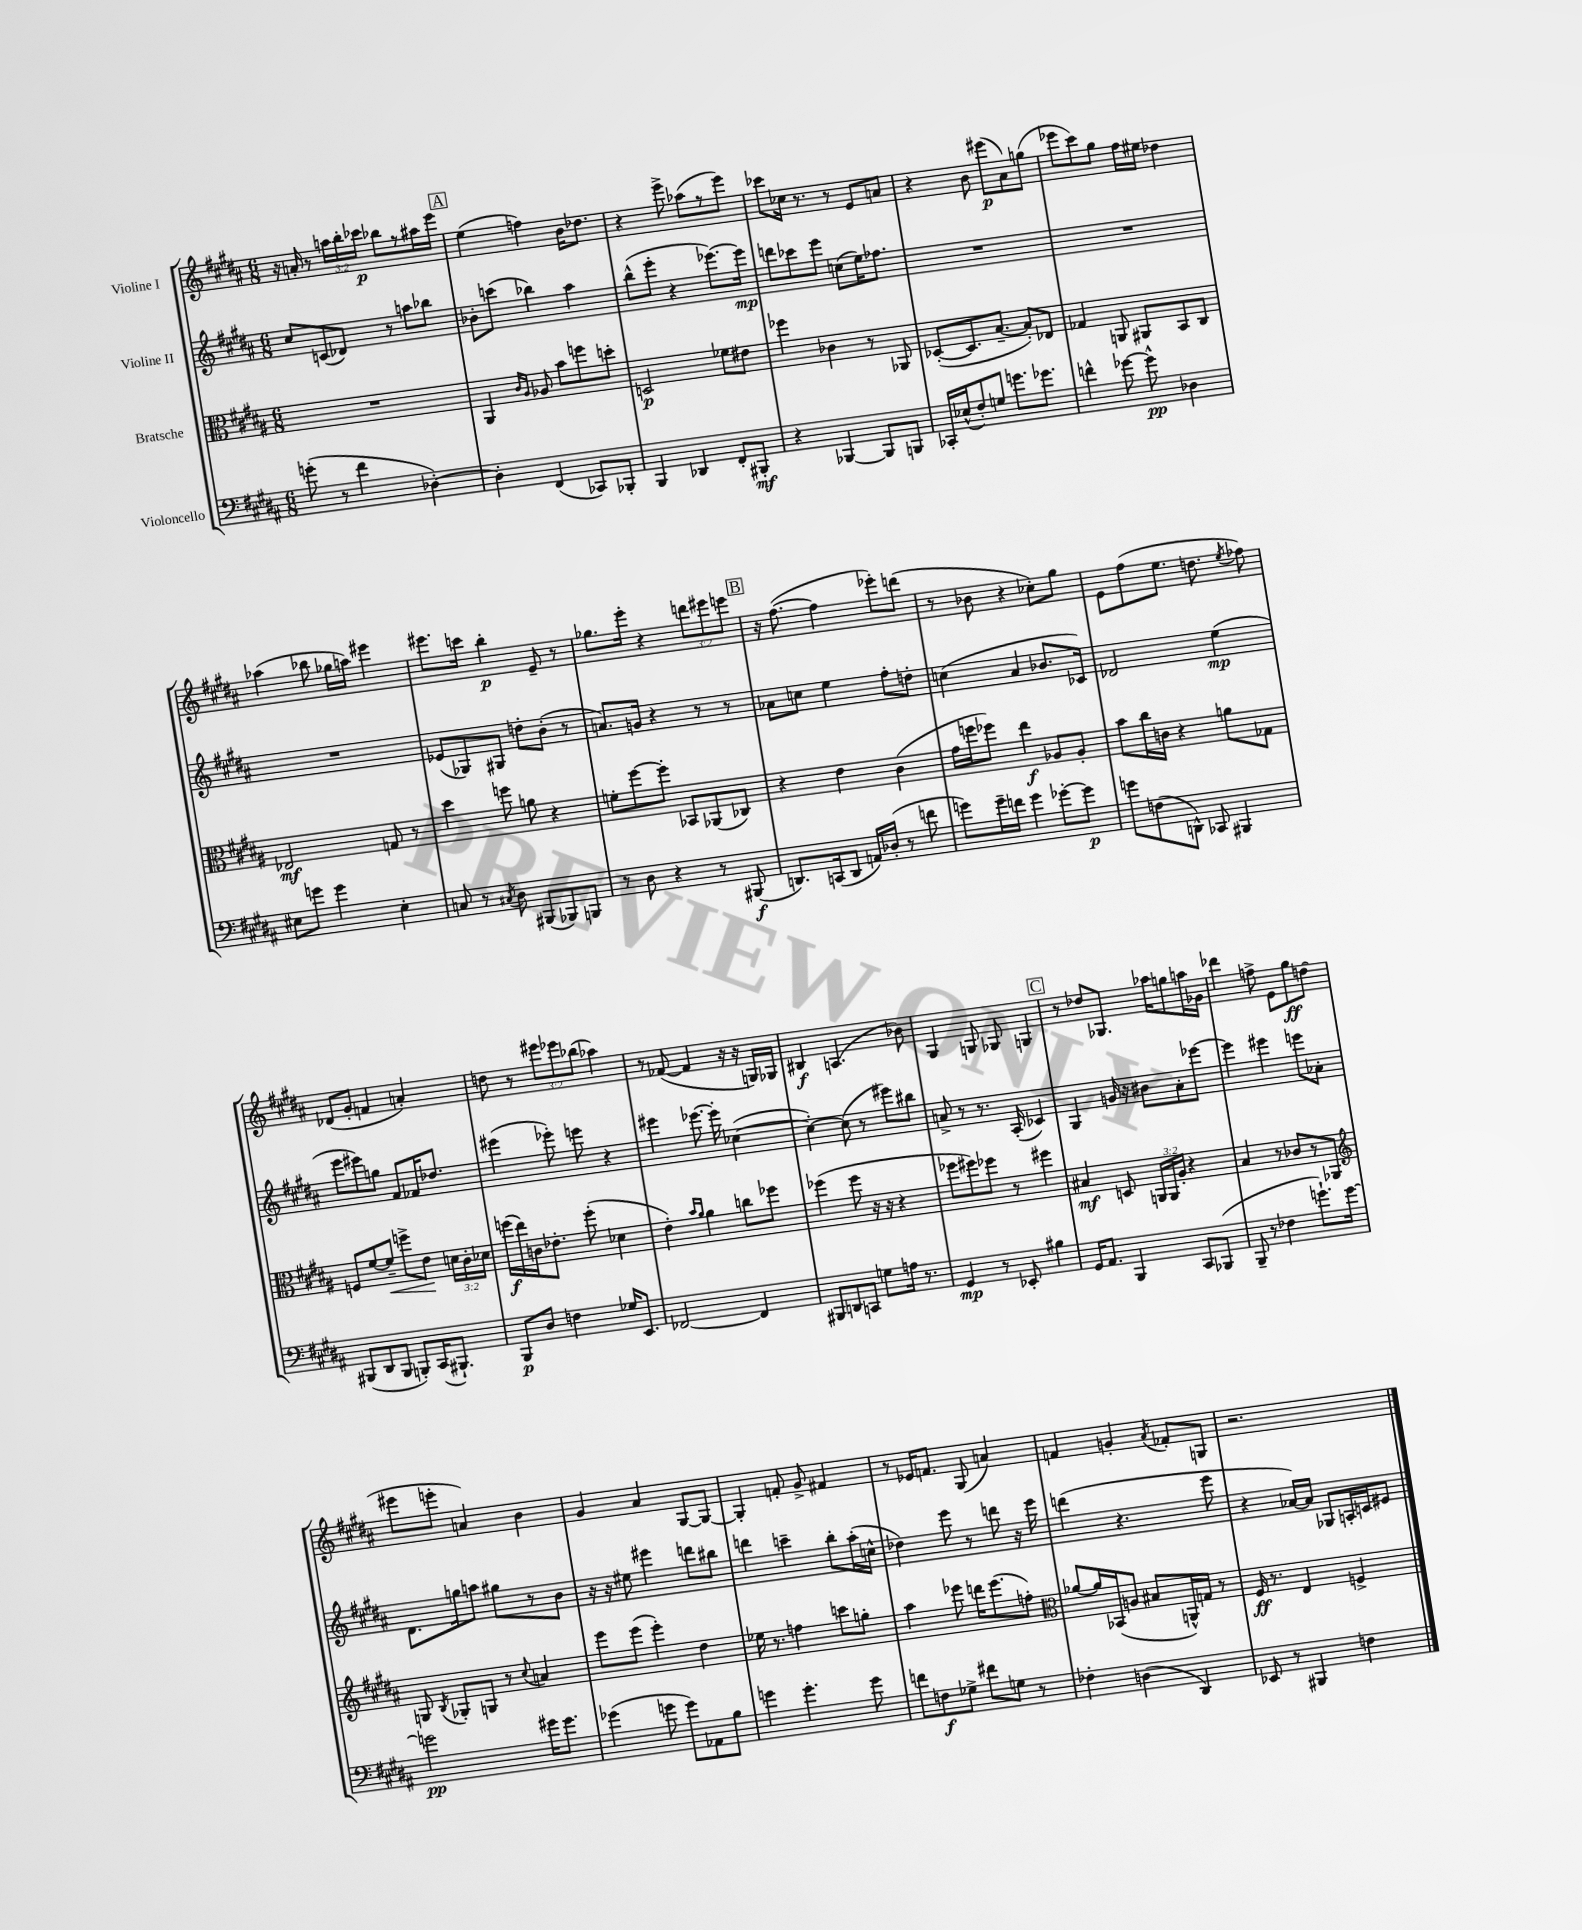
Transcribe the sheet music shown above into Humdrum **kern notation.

**kern	**dynam	**kern	**dynam	**kern	**dynam	**kern	**dynam
*part4	*part4	*part3	*part3	*part2	*part2	*part1	*part1
*staff4	*staff4	*staff3	*staff3	*staff2	*staff2	*staff1	*staff1
*I"Violoncello	*	*I"Bratsche	*	*I"Violine II	*	*I"Violine I	*
*clefF4	*	*clefC3	*	*clefG2	*	*clefG2	*
*k[f#c#g#d#a#]	*	*k[f#c#g#d#a#]	*	*k[f#c#g#d#a#]	*	*k[f#c#g#d#a#]	*
*M6/8	*	*M6/8	*	*M6/8	*	*M6/8	*
=65	=65	=65	=65	=65	=65	=65	=65
(8gn'\	.	2.r	.	8cc#/L	.	16r	.
.	.	.	.	.	.	16an'/	.
8r	.	.	.	(8cn/	.	8r	.
4f#\	.	.	.	8d-X/J)	.	24aan\LL	.
.	.	.	.	.	.	24bb'\	.
.	.	.	.	.	.	24ccc-X\JJ	p
.	.	.	.	8r	.	8bb-X\L	.
[4D-X'\)	.	.	.	8aan\L	.	8r	.
.	.	.	.	8bb-X\J	.	16aa#X\L	.
.	.	.	.	.	.	16eee\JJ	.
!!LO:REH:place=s1:t=A
=66	=66	=66	=66	=66	=66	=66	=66
4D-'\]	.	4AA#/	.	8b-X'\L	.	(4ee\	.
.	.	.	.	(8cccn\J	.	.	.
.	.	16qqc#/LL	.	.	.	.	.
.	.	16qqA#/JJ	.	.	.	.	.
(4FF#/	.	8A-X/	.	4bb-X\)	.	4ffn\)	.
.	.	8b\L	.	.	.	.	.
8CC-X/L)	.	8ffn\	.	4aa#\	.	16b\KL	.
.	.	.	.	.	.	8.dd-X\J	.
8BBB-X'/J	.	8ddn'\J	.	.	.	.	.
=67	=67	=67	=67	=67	=67	=67	=67
4BBB/	.	2Dn/	p	(8bb^^\L	.	4r	.
.	.	.	.	8eee'\J	.	.	.
4DD-X/	.	.	.	4r	.	8eee^\	.
.	.	.	.	.	.	(8aa-X\L	.
8FF#'/L	.	8f-X\L	.	[8.eee-X\L)	.	8r	.
8BBB#X'/J	mf	8e#X\J	.	.	.	8eee\J)	.
.	.	.	.	16eee-\Jk]	mp	.	.
=68	=68	=68	=68	=68	=68	=68	=68
4r	.	4ff-X\	.	8dddn\L	.	8ccc-X\L	.
.	.	.	.	8ccc-X\	.	16cc-X\Jk	.
.	.	.	.	.	.	8.r	.
[4BBB-X/	.	4c-X\	.	8eee\J	.	.	.
.	.	.	.	(8ccn\L	.	8r	.
8BBB-/L]	.	8r	.	16ee\K)	.	8e/L	.
.	.	.	.	8.ff-X\J	.	.	.
8BBBn/J	.	8AA-X/	.	.	.	8an/J	.
=69	=69	=69	=69	=69	=69	=69	=69
16CC-X'/LL	.	([8D-X'/L	.	2.r	.	4r	.
(16E-X^^/J	.	.	.	.	.	.	.
8F#'/)	.	8.D-/]	.	.	.	.	.
8Gn/J	.	.	.	.	.	8b\	.
.	.	[8.B~/J	.	.	.	.	.
8.gn\L	.	.	.	.	.	(8eee#X\L	p
.	.	8B'/L])	.	.	.	8a#\)	.
8.g-X\J	.	.	.	.	.	.	.
.	.	8E-X/J	.	.	.	(8ggn\J	.
=70	=70	=70	=70	=70	=70	=70	=70
4fn^^\	.	4G-X/	.	2.r	.	8eee-X\L	.
.	.	.	.	.	.	8ccc#\)	.
[8g-X\	.	8AAn/	.	.	.	8gg#\J	.
8g-^^\]	pp	8AA#X/L	.	.	.	16ff#\LL	.
.	.	.	.	.	.	16ee#X\JJ	.
4D-X\	.	8BB/	.	.	.	4dd-X\	.
.	.	8C#/J	.	.	.	.	.
!!LO:LB:g=z
=71	=71	=71	=71	=71	=71	=71	=71
8E#X\L	.	2E-X/	mf	2.r	.	(4aa-X\	.
8gn\J	.	.	.	.	.	.	.
4g\	.	.	.	.	.	8bb-X\	.
.	.	.	.	.	.	16gg-X\LL	.
.	.	.	.	.	.	16aan\JJ)	.
4E#'\	.	8Gn/	.	.	.	4eee#X\	.
.	.	8r	.	.	.	.	.
=72	=72	=72	=72	=72	=72	=72	=72
8Cn/	.	4dd#\	.	(8e-X/L	.	8.eee#X\L	.
8r	.	.	.	8G-X/)	.	.	.
.	.	.	.	.	.	16cccn\Jk	.
8qC#X/	.	.	.	.	.	.	.
8D#\	.	8ffn\	.	8G#X/J	.	4bb'\	p
(8BBB#X/L	.	8an\	.	8ddn'\L	.	.	.
8BBB-X/)	.	4r	.	(8b'\J	.	8e~/	.
8BBBn/J	.	.	.	8r	.	8r	.
=73	=73	=73	=73	=73	=73	=73	=73
8r	.	8fn'\L	.	8.an/L)	.	8.gg-X\L	.
8D#\	.	[8ff#\	.	.	.	.	.
.	.	.	.	16gn/Jk	.	16eee'\Jk	.
4r	.	8ff#'\J]	.	4r	.	4r	.
.	.	8BB-X/L	.	.	.	.	.
8r	.	(8AA-X/	.	8r	.	12dddn\L	.
.	.	.	.	.	.	12eee#X\	.
(8BBB#X/	f	8C-X/J)	.	8r	.	.	.
.	.	.	.	.	.	12eeen\J	.
!!LO:REH:place=s1:t=B
=74	=74	=74	=74	=74	=74	=74	=74
8.DDn/L)	.	4r	.	8a-X\L	.	16r	.
.	.	.	.	.	.	([8.ff#\	.
.	.	.	.	8ccn\J	.	.	.
(16CCn/k	.	.	.	.	.	.	.
8DD/J	.	4e\	.	4ee\	.	4ff#\]	.
16AAn/LL)	.	.	.	.	.	.	.
(16D-X'/JJ	.	.	.	.	.	.	.
8r	.	(4c#\	.	8ff#'\L	.	8eee-X'\L)	.
8fn\	.	.	.	8ddn'\J	.	(8dddn\J	.
=75	=75	=75	=75	=75	=75	=75	=75
8gn\L)	.	16g#\LL	.	(4ccn\	.	8r	.
.	.	16ffn\J	.	.	.	.	.
16g~\L	.	8ff-X\J)	.	.	.	8b-X\	.
16fn\JJ	.	.	.	.	.	.	.
4g\	.	4ee\	f	4a#/	.	4r	.
[8g-X'\L	.	8A-X/L	.	8.b-X/L	.	8cc-X'\L)	.
8g-\J]	p	8A-'/J	.	.	.	8gg#\J	.
.	.	.	.	16c-X/Jk)	.	.	.
=76	=76	=76	=76	=76	=76	=76	=76
8gn\L	.	8b\L	.	2d-X/	.	8e\L	.
(8Fn\	.	16cc#\L	.	.	.	(8ff#\	.
.	.	16cn\JJ	.	.	.	.	.
8DDn^^\J)	.	4r	.	.	.	8.ee\J	.
8CC-X/	.	.	.	.	.	.	.
.	.	.	.	.	.	8.ddn\	.
4BBB#X/	.	8an\L	.	(4ee\	mp	.	.
.	.	.	.	.	.	8qee/	.
.	.	8G-X\J	.	.	.	8ff-X\)	.
!!LO:LB:g=z
=77	=77	=77	=77	=77	=77	=77	=77
(8BBB#X/L	.	8Fn/L	.	8eee\L	.	(8d-X/L	.
8DD#/	.	[8f#/	.	8eee#X\)	.	8g#'/J	.
!	!	!	!LO:HP:b	!	!	!	!
8BBB#/J	.	8f#~/J]	<	8ggn\J	.	4fn/	.
8BBBn'/L)	.	8ffn^\L	.	8f#/L	.	.	.
(16CC#/K	.	8e\J	.	16f-X/K	.	4an'/)	.
8.BBB#X`/J)	.	.	.	8.dd-X/J	.	.	.
.	.	24dn\LL	[	.	.	.	.
.	.	24c#'\	.	.	.	.	.
.	.	24d-X\JJ	.	.	.	.	.
=78	=78	=78	=78	=78	=78	=78	=78
8BBB/L	p	(16ffn\LL	f	(4eee#X\	.	8ddn\	.
.	.	16ee\)	.	.	.	.	.
8D#/J	.	16cn\J	.	.	.	8r	.
.	.	8.e-X'\J	.	.	.	.	.
4Fn\	.	.	.	8eee-X'\)	.	12eee#X\L	.
.	.	.	.	.	.	12eee-X\	.
.	.	(8ff'\	.	8eeen\	.	.	.
.	.	.	.	.	.	(12bb-X\J	.
16G-X/KL	.	4d-X\	.	4r	.	4aa-X\)	.
8.EE/J	.	.	.	.	.	.	.
=79	=79	=79	=79	=79	=79	=79	=79
[2FF-X/	.	4e'\)	.	4eee#X\	.	8r	.
.	.	.	.	.	.	([8f-X/	.
.	.	16qqb/LL	.	.	.	.	.
.	.	16qqa#/JJ	.	.	.	.	.
.	.	4a#\	.	[8.eee-X\	.	4f-/]	.
.	.	.	.	16eee-'\]	.	.	.
4FF-/]	.	8ccn\L	.	([4cc-X\	.	16r	.
.	.	.	.	.	.	16r	.
.	.	8ff-X\J	.	.	.	16Gn/LL)	.
.	.	.	.	.	.	16G-X/JJ	.
=80	=80	=80	=80	=80	=80	=80	=80
8BBB#X/L	.	(4ff-X\	.	4cc-'\_)	.	4B#X/	f
8DDn/	.	.	.	.	.	.	.
8CCn/J	.	8ff-\	.	(8cc-\]	.	(4.An/	.
8Gn\L	.	16r	.	8r	.	.	.
.	.	16r	.	.	.	.	.
16An\Jk	.	4r	.	8eee#X\L)	.	.	.
8.r	.	.	.	.	.	.	.
.	.	.	.	8bb#X\J	.	8b-X\)	.
=81	=81	=81	=81	=81	=81	=81	=81
4GG#/	mp	8ff-X\L	.	8an^/	.	4G#/	.
.	.	8ff#X\)	.	8r	.	.	.
8r	.	8ff-X\J	.	8.r	.	8Gn/	.
8EE-X'/	.	8r	.	.	.	8G-X/	.
.	.	.	.	(16A#'/	.	.	.
4B#X\	.	4ff#X\	.	4c-X/)	.	4Gn/	.
!!LO:REH:place=s1:t=C
=82	=82	=82	=82	=82	=82	=82	=82
16GG#/KL	.	4B#X/	mf	4G#/	.	8r	.
8.AA#/J	.	.	.	.	.	.	.
.	.	.	.	.	.	8dd-X/L	.
4BBB/	.	8Dn/	.	16gn/	.	8.G-X/J	.
.	.	.	.	16r	.	.	.
.	.	24AAn/LL	.	8b#X\L	.	.	.
.	.	24AA/	.	.	.	.	.
.	.	.	.	.	.	16aa-X\KL	.
.	.	24A#'/JJ	.	.	.	.	.
8CC#/L	.	4r	.	8a#'\	.	8ggn\	.
(8BBB-X/J	.	.	.	[8eee-X\J	.	16aan\L	.
.	.	.	.	.	.	16g-X\JJ	.
=83	=83	=83	=83	=83	=83	=83	=83
8BBB~/	.	4B/	.	4eee-\]	.	4ddd-X\	.
8r	.	.	.	.	.	.	.
4F-X\	.	8r	.	4eee#X\	.	8ffn^\	.
.	.	8c-X/L	.	.	.	8e\L	.
8.gn`\L)	.	8r	.	8eeen\L	.	8gg#\	ff
.	.	8AA-X/J	.	8a-X'\J	.	(8ddn\J	.
[16g\Jk	.	.	.	.	.	.	.
!!LO:LB:g=z
=84	=84	=84	=84	=84	=84	=84	=84
*	*	*clefG2	*	*	*	*	*
2gn\]	pp	8Gn/	.	8.d#\L	.	8eee#X\L	.
.	.	8qB/	.	.	.	.	.
.	.	8G-X'/L	.	.	.	8eeen'\J	.
.	.	.	.	16ggn\k	.	.	.
.	.	8Gn/J	.	8aan\J	.	4an/)	.
.	.	8r	.	8gg#X\L	.	.	.
.	.	8qqcc#/	.	.	.	.	.
16g#X\KL	.	4an/	.	8r	.	4b\	.
8.g#\J	.	.	.	.	.	.	.
.	.	.	.	8b\J	.	.	.
=85	=85	=85	=85	=85	=85	=85	=85
(4g-X\	.	8eee\L	.	16r	.	4g#/	.
.	.	.	.	16r	.	.	.
.	.	(8eee\J	.	8ee#X\	.	.	.
8gn\	.	4eee'\)	.	4eee#X\	.	4a#/	.
8g\L)	.	.	.	.	.	.	.
8AA-X\	.	4dd#\	.	8dddn\L	.	[8G#/L	.
8B\J	.	.	.	8bb#X\J	.	8G#/J_	.
=86	=86	=86	=86	=86	=86	=86	=86
4gn\	.	16ee-X\	.	4dddn\	.	4G#'/]	.
.	.	8.r	.	.	.	.	.
4.g'\	.	4ffn\	.	4cccn~\	.	8fn'/	.
.	.	.	.	.	.	8g#^/	.
.	.	8cccn\L	.	8bb'\L	.	4f#X/	.
8g\	.	8ggn'\J	.	(16aa#'\L	.	.	.
.	.	.	.	16ccn^^\JJ	.	.	.
=87	=87	=87	=87	=87	=87	=87	=87
8fn\L	.	4aa#\	.	4dd-X\)	.	8r	.
8Fn\	f	.	.	.	.	16e-X/KL	.
.	.	.	.	.	.	8.fn/J	.
8G-X^\J	.	8eee-X\	.	8eee\	.	.	.
8f#X\L	.	16dddn\KL	.	8r	.	(8G#/	.
.	.	(8.eee-\	.	.	.	.	.
8Gn\J	.	.	.	8dddn\	.	4an/)	.
8r	.	8ffn'\J)	.	16r	.	.	.
.	.	.	.	16eee\	.	.	.
=88	=88	=88	=88	=88	=88	=88	=88
*	*	*clefC3	*	*	*	*	*
4F-X'\	.	[8a-X/L	.	(4dddn\	.	4fn/	.
.	.	16a-/L]	.	.	.	.	.
.	.	(16BB-X/J	.	.	.	.	.
(4Dn\	.	8An/J	.	4.r	.	4gn'/	.
.	.	8B#X/L	.	.	.	.	.
.	.	.	.	.	.	8qa#/	.
4DD#/)	.	16AAn^^/L)	.	.	.	8f-X'/L	.
.	.	16Gn/JJ	.	.	.	.	.
.	.	8r	.	8eee\	.	8Gn/J	.
=89	=89	=89	=89	=89	=89	=89	=89
8EE-X/	.	16F#/	ff	4r	.	2.r	.
.	.	8.r	.	.	.	.	.
8r	.	.	.	.	.	.	.
4BBB#X/	.	4E/	.	[16a-X/LL)	.	.	.
.	.	.	.	16a-/JJ]	.	.	.
.	.	.	.	8G-X/L	.	.	.
4Fn\	.	4Fn^/	.	16An'/L	.	.	.
.	.	.	.	16cn/J	.	.	.
.	.	.	.	8e#X/J	.	.	.
==	==	==	==	==	==	==	==
*-	*-	*-	*-	*-	*-	*-	*-
